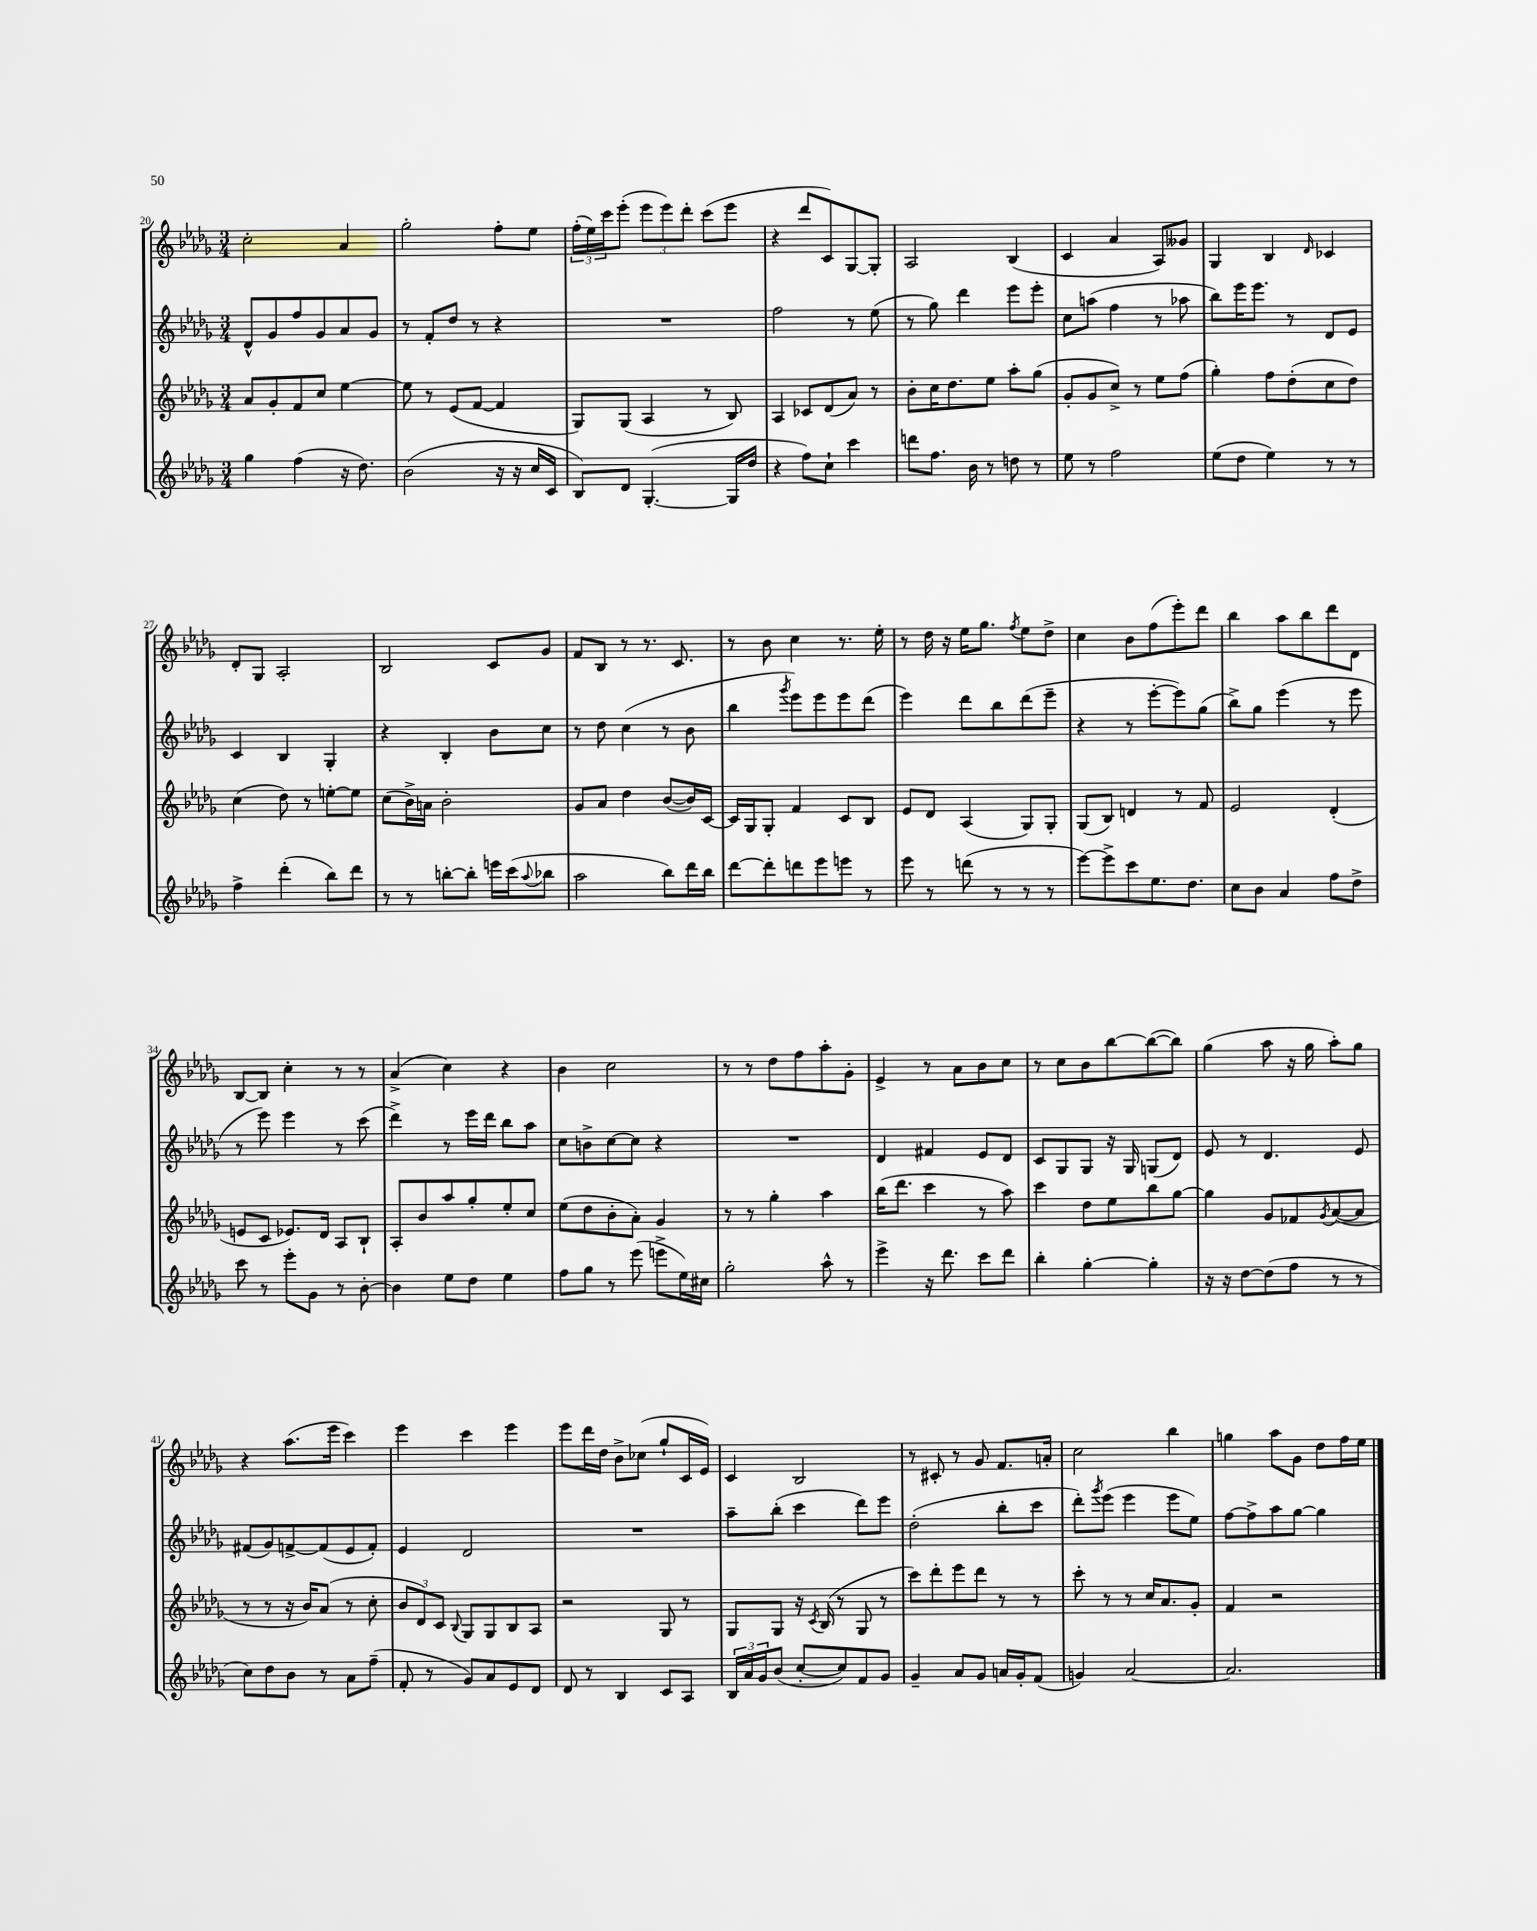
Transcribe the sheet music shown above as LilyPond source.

<<
\new StaffGroup <<
\new Staff = "s0" {
    \clef treble \key des \major \numericTimeSignature \time 3/4
    c''2-. aes'4 |
    ges''2-. f''8-. ees''8 |
    \tuplet 3/2 { f''16-.( ees''16) c'''16 } ees'''8-.( \tuplet 3/2 { ees'''8 ees'''8) des'''8-. } c'''8( ees'''8 |
    r4 des'''8 c'8) ges8~ ges8-. |
    aes2 bes4( |
    c'4 aes'4 aes8) geses'8 |
    ges4 bes4 \grace { des'16 } ces'4 |
    des'8-. ges8 aes2-. |
    bes2 c'8 ges'8 |
    f'8 bes8 r8 r8. c'8. |
    r8 bes'8 c''4 r8. ees''16-. |
    r8 des''16 r16 ees''16 ges''8. \acciaccatura { f''8 } ees''8 des''8-> |
    c''4 bes'8 f''8( ees'''8-.) des'''8 |
    bes''4 aes''8 bes''8 des'''8 des'8 |
    bes8~ bes8 c''4-. r8 r8 |
    aes'4->( c''4) r4 |
    bes'4 c''2 |
    r8 r8 des''8 f''8 aes''8-. ges'8-. |
    ees'4-> r8 aes'8 bes'8 c''8 |
    r8 c''8 bes'8 bes''8~ bes''8~( bes''8) |
    ges''4( aes''8 r16 ges''16 aes''8-.) ges''8 |
    r4 aes''8.( ees'''16 c'''4) |
    ees'''4 c'''4 ees'''4 |
    ees'''8 des'''16 des''16 bes'8-> ces''8( ges''8-! c'16 ees'16) |
    c'4 bes2 |
    r8 cis'8-. r8 ges'8 f'8. a'16-. |
    c''2 bes''4 |
    g''4 aes''8 ges'8 des''8 f''16 ees''16 \bar "|." |
}
\new Staff = "s1" {
    \clef treble \key des \major \numericTimeSignature \time 3/4
    des'8-^ ges'8 f''8 ges'8 aes'8 ges'8 |
    r8 f'8-. des''8 r8 r4 |
    R2. |
    f''2 r8 ees''8( |
    r8 ges''8) des'''4 ees'''8 ees'''8-. |
    c''8 a''8( f''4 r8 aes''8 |
    bes''8) ees'''16 ees'''8. r8 des'8 ees'8 |
    c'4 bes4 ges4-. |
    r4 bes4-. bes'8 c''8 |
    r8 des''8 c''4( r8 bes'8 |
    bes''4 \acciaccatura { ges'''8 } ees'''8) ees'''8 ees'''8 des'''8( |
    ees'''4) des'''8 bes''8 des'''8( ees'''8-- |
    r4 r8 ees'''8~-. ees'''8) ges''8( |
    bes''8->) ges''8 ees'''4( r8 ees'''8 |
    r8 ees'''8) ees'''4 r8 c'''8( |
    des'''4->) r8 ees'''16 des'''16 bes''8 aes''8 |
    c''8 b'8-> c''8~ c''8 r4 |
    R2. |
    des'4 fis'4 ees'8 des'8 |
    c'8 ges8 ges8 r16 ges16 g8( des'8) |
    ees'8 r8 des'4. ees'8 |
    fis'8( ges'8) f'8~-> f'8( ees'8 f'8-.) |
    ees'4 des'2 |
    R2. |
    aes''8-- bes''8-.( c'''4 des'''8) ees'''8 |
    des''2-.( bes''8-. c'''8 |
    des'''8-.) \acciaccatura { ges'''8 } ees'''8( ees'''4 ees'''8 ees''8) |
    f''8~ f''8-> aes''8 ges''8~ ges''4 \bar "|." |
}
\new Staff = "s2" {
    \clef treble \key des \major \numericTimeSignature \time 3/4
    aes'8 ges'8-. f'8 c''8 ees''4~ |
    ees''8 r8 ees'8( f'8~ f'4 |
    ges8) ges8( aes4 r8 bes8) |
    aes4 ces'8 des'8( aes'8) r8 |
    bes'8-. c''16 des''8. ees''8 aes''8-. ges''8( |
    ges'8-. ges'8 c''8->) r8 ees''8 f''8( |
    ges''4-.) f''8 des''8-.( c''8 des''8) |
    c''4( des''8) r8 e''8~-. e''8 |
    c''8( bes'16->) a'16 bes'2-. |
    ges'8 aes'8 des''4 bes'8~( bes'16) c'16~ |
    c'16 ges16 ges8-. f'4 c'8 bes8 |
    ees'8 des'8 aes4( ges8) ges8-. |
    ges8( bes8) d'4 r8 f'8 |
    ees'2 des'4-.( |
    e'8 c'8 ees'8.) des'16 aes8 bes8-! |
    aes8-. bes'8 aes''8 ges''8-. ees''8-. c''8 |
    ees''8( des''8 bes'8-. aes'8-.) ges'4 |
    r8 r8 ges''4-. aes''4 |
    bes''16( des'''8. c'''4 r8 aes''8) |
    c'''4 des''8 ees''8 bes''8 ges''8~ |
    ges''4 ges'8 fes'8 \acciaccatura { ges'8 } aes'8~( aes'8 |
    r8 r8 r16 bes'16) aes'8( r8 c''8-. |
    \tuplet 3/2 { bes'8 des'8) c'8 } \appoggiatura { bes8 } ges8 ges8 bes8 aes8 |
    r2 ges8 r8 |
    ges8 ges8 r16 \acciaccatura { c'8 } bes16( r8 ges8 r8 |
    c'''8) des'''8-. ees'''8 des'''8 r8 r8 |
    c'''8-. r8 r8 c''16 aes'8. ges'8-. |
    f'4 r2 \bar "|." |
}
\new Staff = "s3" {
    \clef treble \key des \major \numericTimeSignature \time 3/4
    ges''4 f''4( r16 des''8.) |
    bes'2( r16 r16 c''16 c'16 |
    bes8) des'8 ges4.~-.( ges16 des''16 |
    r4 f''8) c''8-! c'''4 |
    d'''8 f''8. bes'16 r8 d''8 r8 |
    ees''8 r8 f''2 |
    ees''8( des''8 ees''4) r8 r8 |
    f''4-> des'''4-.( bes''8) des'''8 |
    r8 r8 b''8~-. b''8-. e'''16 c'''16( \appoggiatura { aes''8 } bes''8 |
    aes''2 bes''8) des'''16 bes''16 |
    des'''8~ des'''8-. d'''8 ees'''8 e'''8 r8 |
    ees'''8 r8 d'''8( r8 r8 r8 |
    ees'''8~) ees'''8-> c'''8 ees''8. des''8. |
    c''8 bes'8 aes'4 f''8 des''8-> |
    c'''8 r8 ees'''8-. ges'8 r8 bes'8~-. |
    bes'4 ees''8 des''8 ees''4 |
    f''8 ges''8 r8 ees'''8( e'''8-> ees''16) cis''16 |
    ges''2-. aes''8-^ r8 |
    ees'''4-> r16 des'''8. c'''8 des'''8 |
    bes''4-. ges''4~-. ges''4-. |
    r16 r16 des''8~ des''8( f''8 r8 r8 |
    c''8) des''8 bes'8 r8 aes'8 f''8--( |
    f'8-. r8 ges'8) aes'8 ees'8 des'8 |
    des'8 r8 bes4 c'8 aes8 |
    \tuplet 3/2 { bes16 aes'16 ges'16 } bes'8( c''8~-. c''8) f'8 ges'8 |
    ges'4-- aes'8 ges'8 a'16 ges'16-. f'8( |
    g'4) aes'2~ |
    aes'2. \bar "|." |
}
>>
>>
\layout { \context { \Score currentBarNumber = #20 } }
